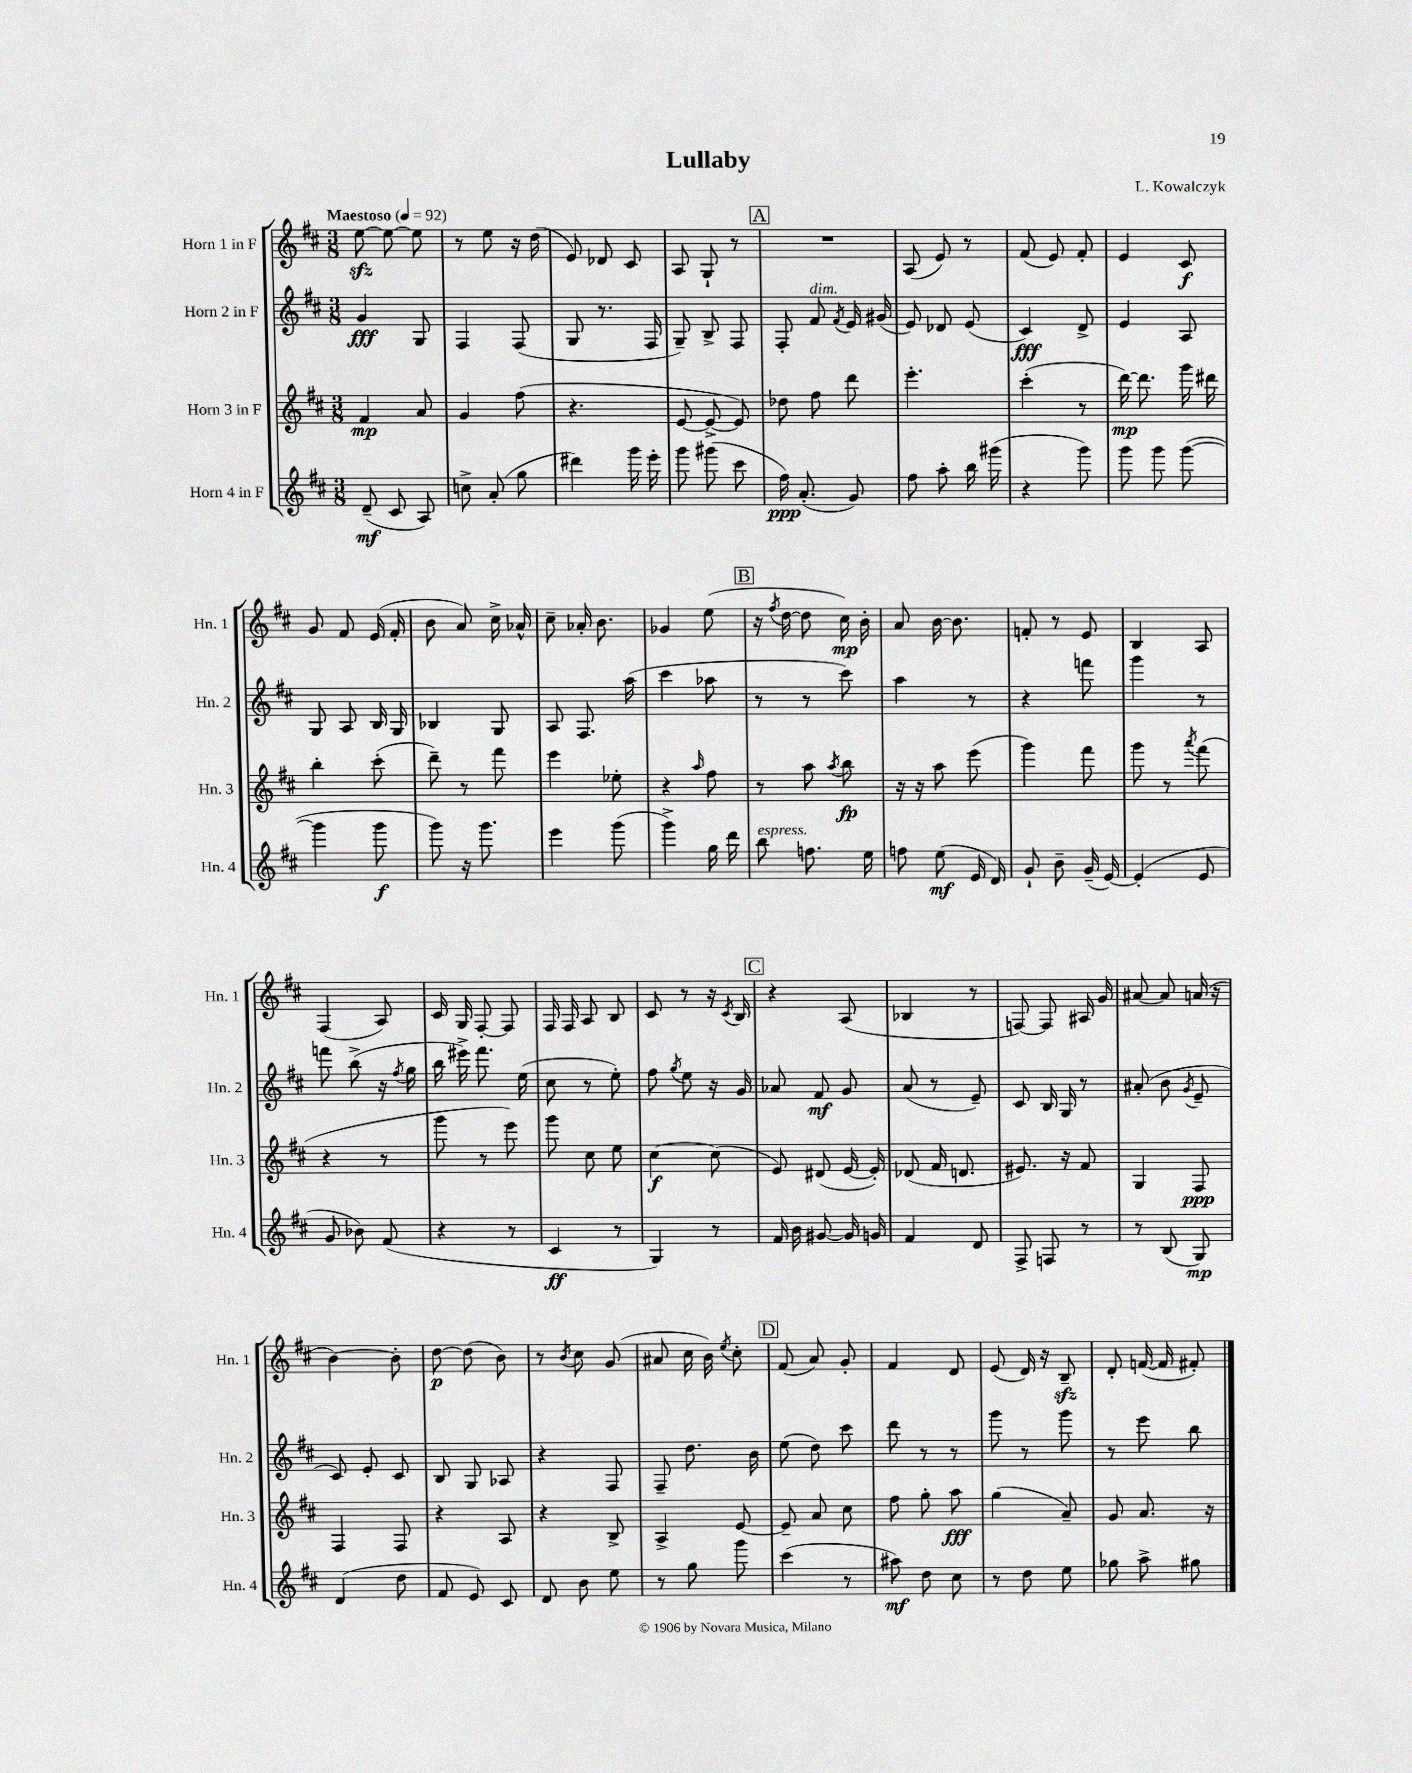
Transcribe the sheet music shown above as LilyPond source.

\header { title = "Lullaby" composer = "L. Kowalczyk" }
<<
\new StaffGroup <<
\new Staff = "s0" \with { instrumentName = "Horn 1 in F" shortInstrumentName = "Hn. 1" } {
    \clef treble \key d \major \numericTimeSignature \time 3/8 \tempo "Maestoso" 4 = 92
    \autoBeamOff e''8~\sfz e''8~ e''8 |
    r8 e''8 r16 d''16( |
    e'8) des'8 cis'8 |
    a8 g8-! r8 |
    \mark \markup { \box "A" } R4. |
    a8( e'8) r8 |
    fis'8( e'8) fis'8-. |
    e'4 cis'8\f |
    g'8 fis'8 e'16( fis'16-. |
    b'8 a'8) cis''16-> aes'16-^ |
    cis''8-- aes'16-. b'8. |
    ges'4 e''8( |
    \mark \markup { \box "B" } r16 \acciaccatura { fis''8 } d''16~ d''8 cis''16\mp) b'16-. |
    a'8 b'16~ b'8. |
    f'8-. r8 e'8 |
    b4 a8 |
    fis4( a8) |
    cis'16 g16 fis8~-. fis8 |
    fis16 fis16 a8 b8 |
    cis'8 r8 r16 \acciaccatura { cis'8 } b16 |
    \mark \markup { \box "C" } r4 a8( |
    bes4 r8 |
    f8~) f8 ais16 g'16 |
    ais'8~ ais'8 a'16( r16 |
    b'4~) b'8-. |
    d''8~\p d''8( b'8) |
    r8 \acciaccatura { b'8 } cis''8 g'8( |
    ais'8 cis''16 b'16) \acciaccatura { e''8 } cis''8-. |
    \mark \markup { \box "D" } fis'8( a'8) g'8-. |
    fis'4 d'8 |
    e'8( d'16) r16 b8--\sfz |
    d'8-. f'16~( f'16 fis'8-.) \bar "|." |
}
\new Staff = "s1" \with { instrumentName = "Horn 2 in F" shortInstrumentName = "Hn. 2" } {
    \clef treble \key d \major \numericTimeSignature \time 3/8
    \autoBeamOff g'4\fff g8 |
    fis4 fis8( |
    g8 r8. fis16 |
    g8--) b8-> fis8 |
    \mark \markup { \box "A" } fis8-. fis'8^\markup { \italic "dim." } \acciaccatura { fis'8 } e'16 gis'16( |
    e'8) des'8 e'8( |
    cis'4\fff) d'8-> |
    e'4 a8 |
    g8 a8 b16 g16 |
    bes4 g8 |
    a8 fis8. a''16( |
    cis'''4 aes''8 |
    \mark \markup { \box "B" } r8 r8 cis'''8) |
    a''4 r8 |
    r4 f'''8 |
    g'''4 r8 |
    f'''8 b''8->( r16 \acciaccatura { fis''8 } g''16 |
    b''16 eis'''16->) fis'''8. e''16( |
    cis''8 r8 e''8-.) |
    fis''8 \acciaccatura { g''8 } e''8 r16 g'16 |
    \mark \markup { \box "C" } aes'8 fis'8\mf g'8 |
    a'8( r8 e'8--) |
    cis'8 b16 g16 r8 |
    ais'8-.( b'8 \acciaccatura { g'8 } e'8-- |
    cis'8) e'8-. cis'8 |
    b8 g8 aes8 |
    r4 fis8 |
    fis8-- d''8. b'16 |
    \mark \markup { \box "D" } e''8( d''8) cis'''8 |
    d'''8 r8 r8 |
    g'''8 r8 g'''8 |
    r8 e'''8 b''8 \bar "|." |
}
\new Staff = "s2" \with { instrumentName = "Horn 3 in F" shortInstrumentName = "Hn. 3" } {
    \clef treble \key d \major \numericTimeSignature \time 3/8
    \autoBeamOff fis'4\mp a'8 |
    g'4 fis''8( |
    r4. |
    e'8~ e'8~-> e'8) |
    \mark \markup { \box "A" } des''8 fis''8 d'''8 |
    e'''4.-. |
    cis'''4-.( r8 |
    d'''16~\mp) d'''8. g'''16 dis'''16 |
    b''4-. cis'''8-.( |
    d'''8--) r8 fis'''8 |
    e'''4 ees''8-. |
    r4 \grace { a''16 } fis''8 |
    \mark \markup { \box "B" } r8 a''8 \acciaccatura { a''8 } b''8\fp |
    r16 r16 a''8 e'''8( |
    g'''4) fis'''8 |
    g'''8 r8 \acciaccatura { a'''8 } fis'''8( |
    r4 r8 |
    g'''8 r8 e'''8) |
    g'''8 cis''8 e''8 |
    cis''4~\f cis''8( |
    \mark \markup { \box "C" } e'8) dis'8( e'16~ e'16-.) |
    des'8( fis'16 d'8. |
    eis'8.) r16 fis'8 |
    g4 fis8\ppp |
    fis4 fis8 |
    r4 a8 |
    r4 b8-> |
    a4-> e'8~ |
    \mark \markup { \box "D" } e'8-- a'8 cis''8 |
    fis''8 g''8-. a''8\fff |
    g''4( a'8--) |
    g'8 a'8. r16 \bar "|." |
}
\new Staff = "s3" \with { instrumentName = "Horn 4 in F" shortInstrumentName = "Hn. 4" } {
    \clef treble \key d \major \numericTimeSignature \time 3/8
    \autoBeamOff d'8--\mf( cis'8 a8) |
    c''8-> a'8-.( g''8 |
    dis'''4) g'''16 e'''16-. |
    g'''8 gis'''8( cis'''8 |
    \mark \markup { \box "A" } fis''16\ppp) a'8.-.( g'8) |
    fis''8 a''8-. b''16 gis'''16( |
    r4 g'''8) |
    g'''8 g'''8 g'''8~( |
    g'''4 g'''8\f |
    g'''8) r16 g'''8. |
    e'''4 g'''8( |
    g'''4->) g''16 d'''16 |
    \mark \markup { \box "B" } b''8^\markup { \italic "espress." } f''8. e''16 |
    f''8 e''8\mf( e'16 d'16) |
    g'8-! b'8-- g'16--( e'16~) |
    e'4-.( e'8 |
    g'8 bes'8) fis'8( |
    r4 r8 |
    cis'4\ff r8 |
    g4) r8 |
    \mark \markup { \box "C" } fis'16 b'16 gis'8~ gis'16 g'16 |
    fis'4 d'8 |
    fis8-> f8 r8 |
    r8 b8( g8\mp) |
    d'4( d''8 |
    fis'8 e'8) cis'8 |
    d'8 b'8 e''8 |
    r8 g''8 g'''8 |
    \mark \markup { \box "D" } cis'''4( r8 |
    ais''8\mf) d''8 cis''8 |
    r8 d''8 e''8 |
    ges''8 a''8-> gis''8 \bar "|." |
}
>>
>>
\layout { \context { \Score \remove "Bar_number_engraver" } }
